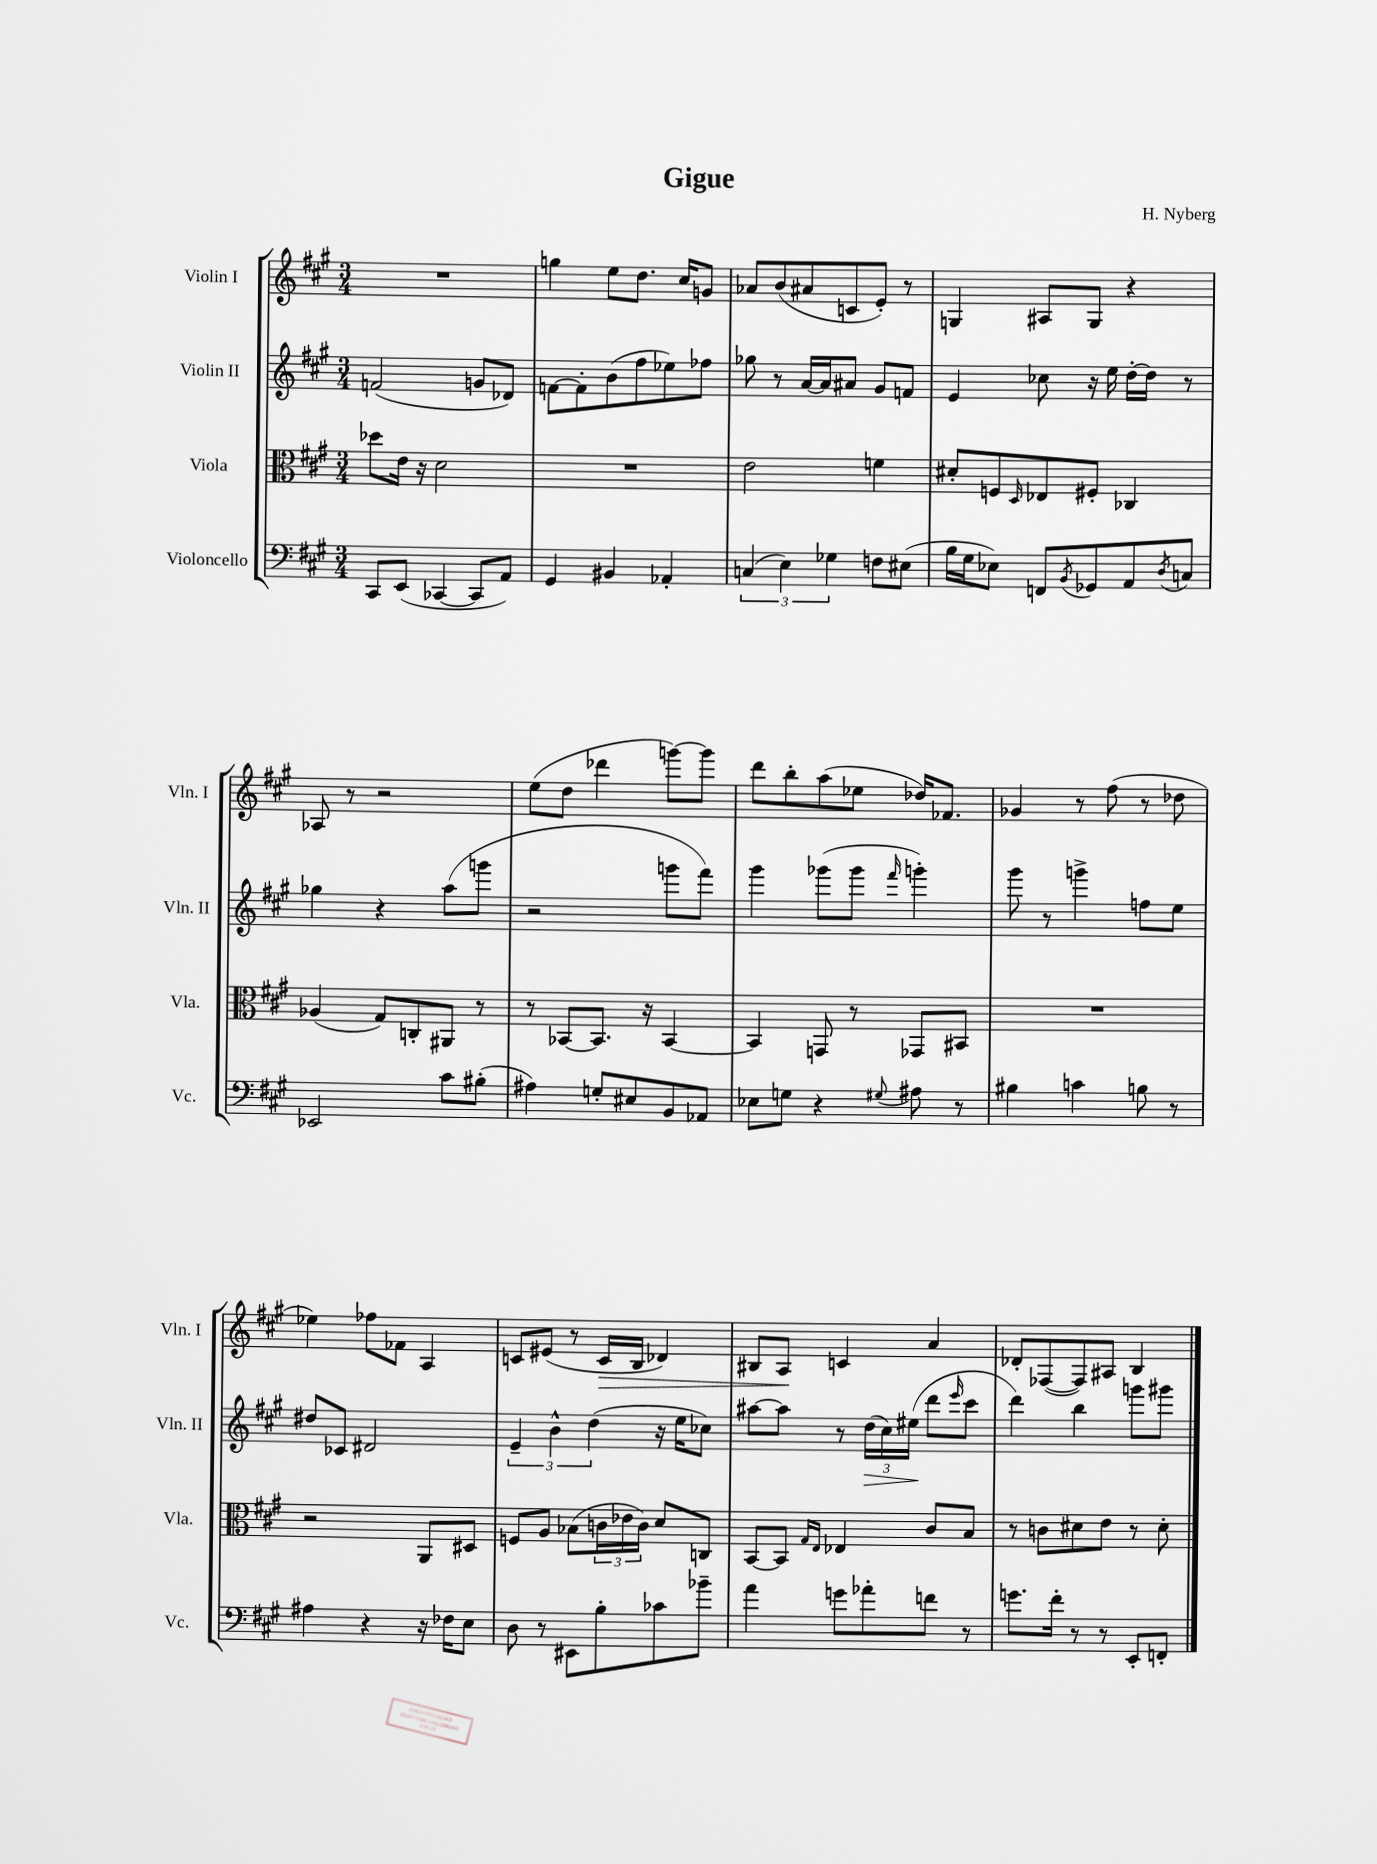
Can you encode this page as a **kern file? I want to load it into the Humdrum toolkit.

**kern	**kern	**kern	**kern
*staff4	*staff3	*staff2	*staff1
*clefF4	*clefC3	*clefG2	*clefG2
*k[f#c#g#]	*k[f#c#g#]	*k[f#c#g#]	*k[f#c#g#]
*M3/4	*M3/4	*M3/4	*M3/4
8CC#	8dd-	(2f	2.r
(8EE	16e	.	.
.	16r	.	.
[4CC-	2d	.	.
8CC-]	.	8g	.
8AA)	.	8d-)	.
=	=	=	=
4GG#	2.r	[8f	4gg
.	.	8f']	.
4BB#	.	(8b	8ee
.	.	8ff#	8.dd
4AA-'	.	8ee-)	.
.	.	.	16cc#
.	.	8ff-	8g
=	=	=	=
(6C	2e	8gg-	8a-
.	.	8r	(8b
6E)	.	.	.
.	.	[16a	8a#
.	.	16a]	.
6G-	.	.	.
.	.	8a#	8c
8F	4f	8g#	8e')
(8E#	.	8f	8r
=	=	=	=
16B	8d#'	4e	4G
16G#	.	.	.
8E-)	8F	.	.
.	16qqD	.	.
8FF	8E-	8cc-	8A#
8qBB	.	.	.
8GG-	8F#'	16r	8G
.	.	16ee	.
8AA	4C-	[16dd'	4r
.	.	16dd]	.
8qD	.	.	.
8C	.	8r	.
=	=	=	=
2EE-	(4A-	4gg-	8A-
.	.	.	8r
.	8G#)	4r	2r
.	8C'	.	.
8c#	8AA#	(8aa	.
(8B#'	8r	8ggg	.
=	=	=	=
4A#)	8r	2r	(8ee
.	[8BB-	.	8dd
8G'	8.BB-]	.	4ddd-
8E#	.	.	.
.	16r	.	.
8BB	[4BB-	8ggg	[8ggg)
8AA-	.	8fff#)	8ggg]
=	=	=	=
8E-	4BB-]	4ggg#	8ddd
8G	.	.	8bb'
4r	8GG	(8ggg-	(8aa
.	8r	8ggg-	8ee-
8qqG#	.	16qqfff#	.
8A#	8GG-	4ggg')	16dd-)
.	.	.	8.f-
8r	8BB#	.	.
=	=	=	=
4B#	2.r	8ggg#	4g-
.	.	8r	.
4c	.	4ggg^	8r
.	.	.	(8ff#
8B	.	8ff	8r
8r	.	8ee	8dd-
=	=	=	=
4A#	2r	8dd#	4ee-)
.	.	8c-	.
4r	.	2d#	8ff-
.	.	.	8f-
16r	8AA	.	4A
16F-	.	.	.
8E	8D#	.	.
=	=	=	=
8D	8F	6e~	8c
8r	8A	.	(8e#
.	.	6b^^	.
8EE#	(8B-	.	8r
.	.	(6dd	.
8B'	24c	.	16c
.	24e-	.	.
.	.	.	16B
.	24c)	.	.
8c-	8d	16r	4d-)
.	.	16ee	.
8b-~	8C	8cc-)	.
=	=	=	=
4a	[8BB	[8aa#	8B#
.	8BB]	8aa#]	8A
.	16qqG#	.	.
.	16qqE	.	.
8g	4E-	8r	4c
8a-'	.	(24dd	.
.	.	24cc#)	.
.	.	(24ee#	.
8f	8c#	8ddd	4a
.	.	16qqeee	.
8r	8B	8ccc#	.
=	=	=	=
8.g	8r	4ddd)	8d-'
.	8c	.	([8F-
16f#'	.	.	.
8r	8d#	4bb	8F-])
8r	8e	.	8A#
8EE'	8r	8ggg	4B
8FF'	8d#'	8ggg#	.
==	==	==	==
*-	*-	*-	*-
